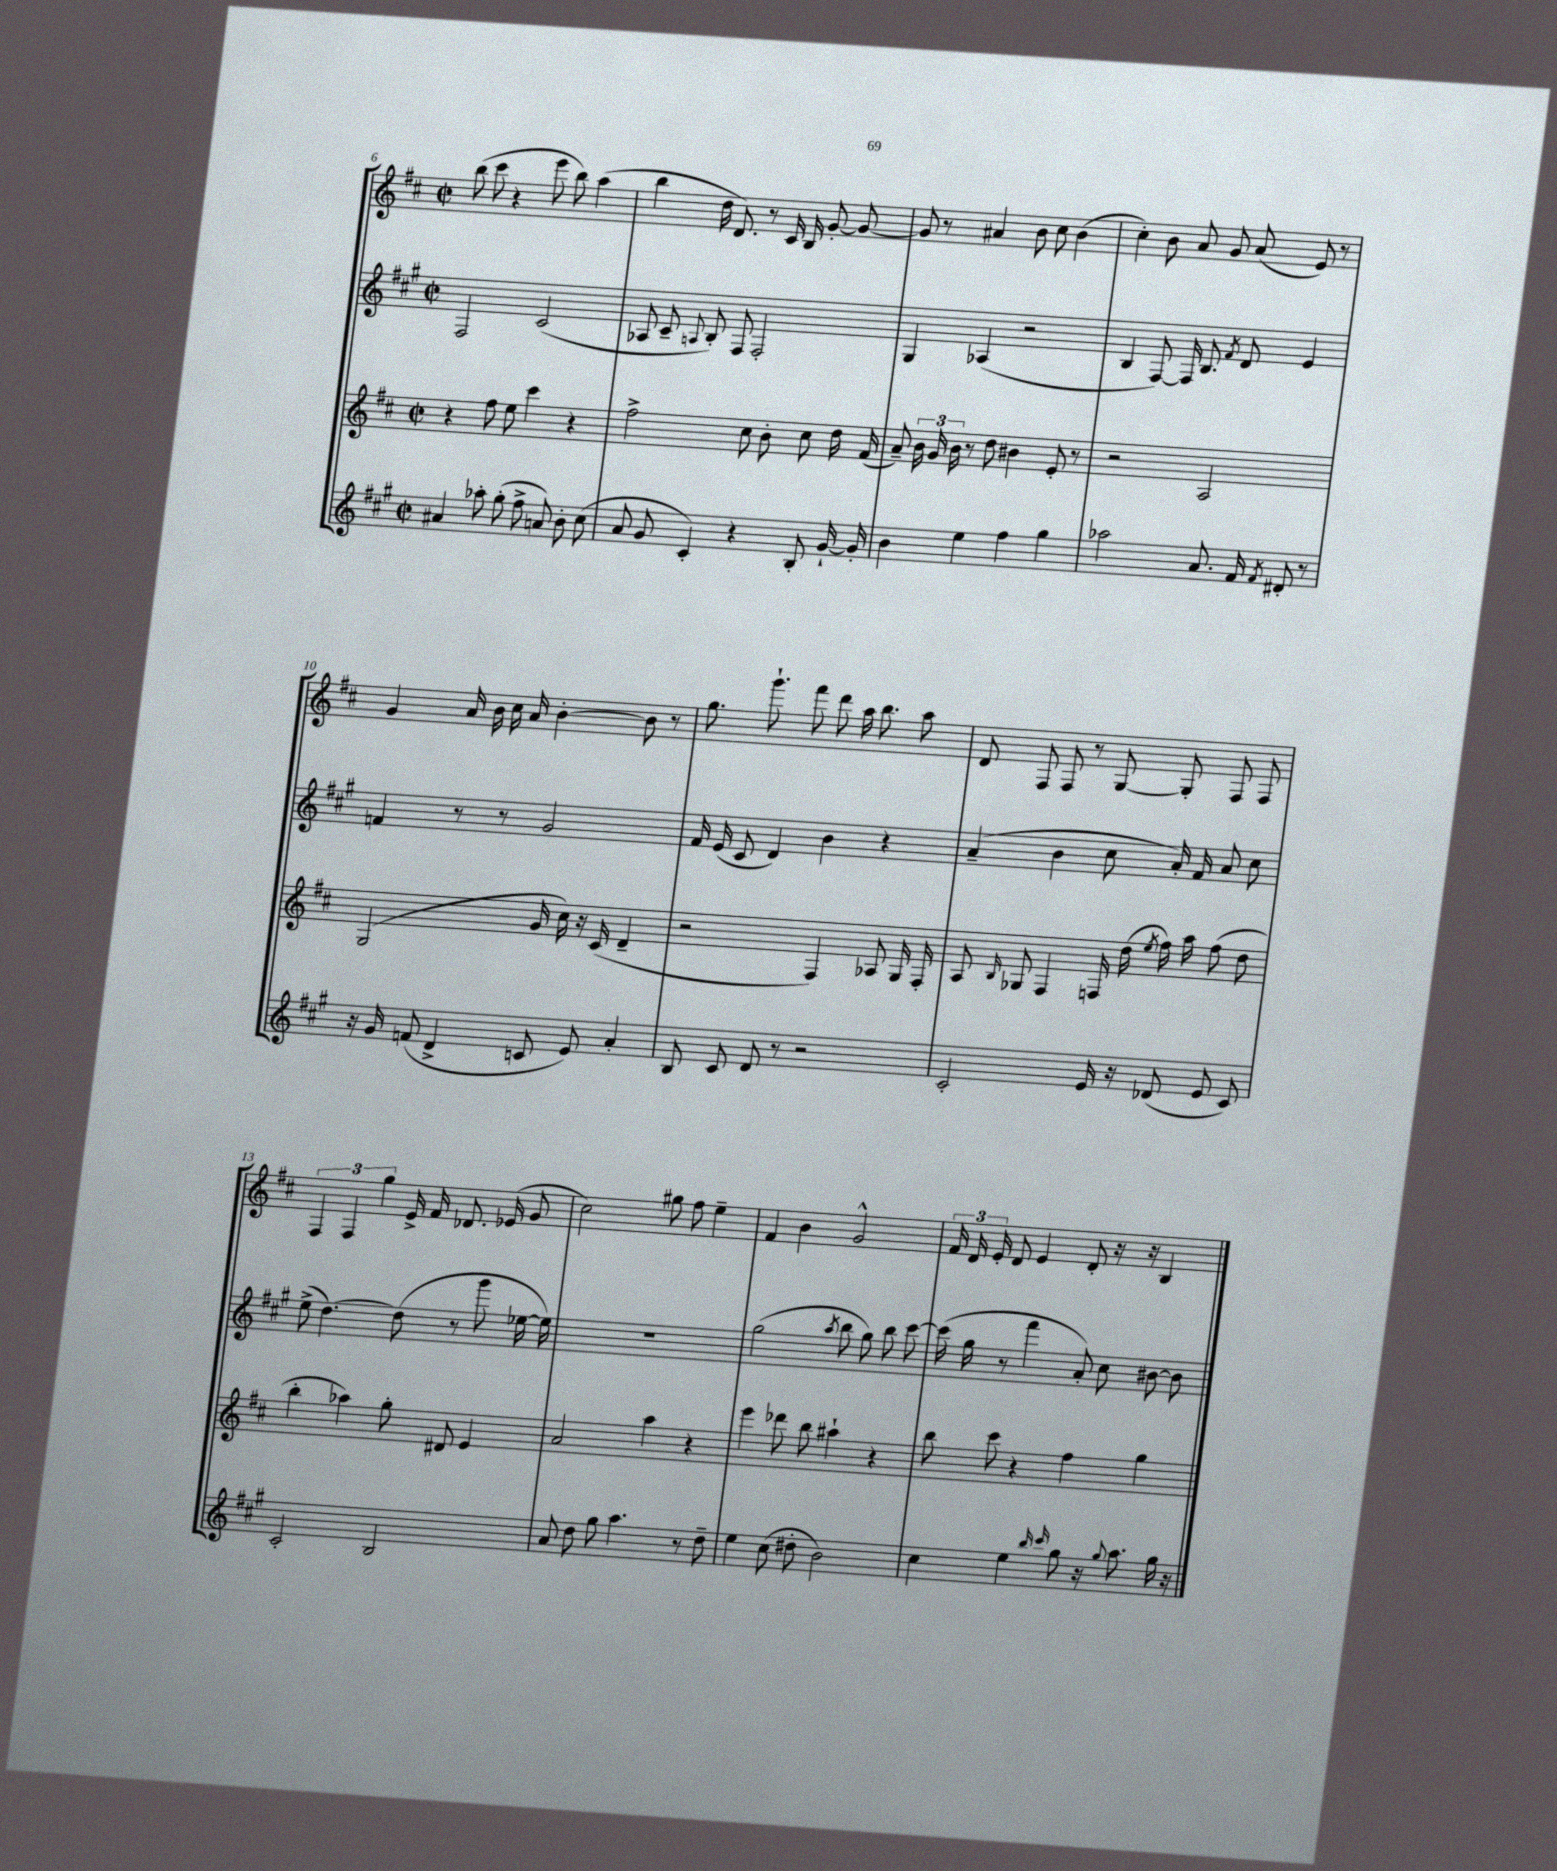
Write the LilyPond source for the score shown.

<<
\new StaffGroup <<
\new Staff = "s0" {
    \clef treble \key d \major \defaultTimeSignature \time 2/2
    \autoBeamOff b''8( cis'''8 r4 e'''8 b''8) a''4( |
    b''4 d''16 d'8.) r8 cis'16 b16 g'8~-. g'8~ |
    g'8 r8 ais'4 b'8 cis''8 b'4( |
    cis''4-.) b'8 a'8 g'8 a'8( e'8) r8 |
    g'4 a'16 b'16 cis''16 a'16 b'4~-. b'8 r8 |
    g''8. g'''8.-! fis'''8 d'''8 a''16 b''8. a''8 |
    d'8 fis8 fis8 r8 g8~ g8-. fis8 fis8 |
    \tuplet 3/2 { fis4 fis4 g''4 } e'16-> fis'16 des'8. ees'16( g'8 |
    cis''2) gis''8 fis''8 e''4-- |
    fis'4 b'4 g'2-^ |
    \tuplet 3/2 { fis'16 d'16 e'16-. } d'8 e'4 d'8-. r16 r16 b4 \bar "|." |
}
\new Staff = "s1" {
    \clef treble \key a \major \defaultTimeSignature \time 2/2
    \autoBeamOff fis2 cis'2( |
    aes8 cis'8-- \appoggiatura { a8 } b8-.) fis8 fis2-. |
    gis4 aes4( r2 |
    b4 fis8~) fis16 b8. \acciaccatura { fis'8 } d'8 e'4 |
    f'4 r8 r8 gis'2 |
    fis'16 e'16( cis'8 d'4) b'4 r4 |
    a'4--( b'4 cis''8 a'16-.) fis'16 a'8 cis''8 |
    e''8->( d''4.~) d''8( r8 gis'''8 ees''16~ ees''16) |
    R1 |
    gis''2( \acciaccatura { a''8 } b''8 gis''8) b''8 cis'''8~ |
    cis'''16( gis''16 r8 fis'''4 a'8-.) cis''8 bis'8~ bis'8 \bar "|." |
}
\new Staff = "s2" {
    \clef treble \key d \major \defaultTimeSignature \time 2/2
    \autoBeamOff r4 fis''8 e''8 cis'''4 r4 |
    fis''2-> cis''8 b'8-. cis''8 d''16 fis'16( |
    a'8--) \tuplet 3/2 { b'16 g'16 b'16 } r8 d''8 bis'4 e'8-. r8 |
    r2 a2 |
    g2( g'16 cis''16) r16 cis'16( d'4-- |
    r2 fis4) aes8 g16 fis16-. |
    a8 \grace { b16 } ges8 fis4 f16 d''16( \acciaccatura { e''8 } fis''16) a''16 fis''8( d''8 |
    b''4-. aes''4) g''8-. dis'8 e'4 |
    a'2 a''4 r4 |
    e'''4 des'''8 b''8 ais''4-! r4 |
    b''8 cis'''8 r4 fis''4 g''4 \bar "|." |
}
\new Staff = "s3" {
    \clef treble \key a \major \defaultTimeSignature \time 2/2
    \autoBeamOff ais'4 aes''8-. gis''8-.( fis''8-> a'8) b'8-. cis''8( |
    a'8 gis'8 cis'4-.) r4 b8-. gis'16~-! gis'16-. |
    b'4 e''4 fis''4 gis''4 |
    aes''2 a'8. fis'16 \acciaccatura { fis'8 } dis'8-. r8 |
    r16 gis'16 f'8( d'4-> c'8 e'8) a'4-. |
    b8 cis'8 d'8 r8 r2 |
    cis'2-. e'16 r16 des'8( e'8 cis'8) |
    cis'2-. b2 |
    a'8 d''8 gis''8 a''4. r8 d''8-- |
    e''4 cis''8( dis''8-. b'2) |
    cis''4 e''4 \grace { b''16 cis'''16 } gis''8 r16 \appoggiatura { gis''8 } a''8. gis''16 r16 \bar "|." |
}
>>
>>
\layout { \context { \Score currentBarNumber = #6 } }
